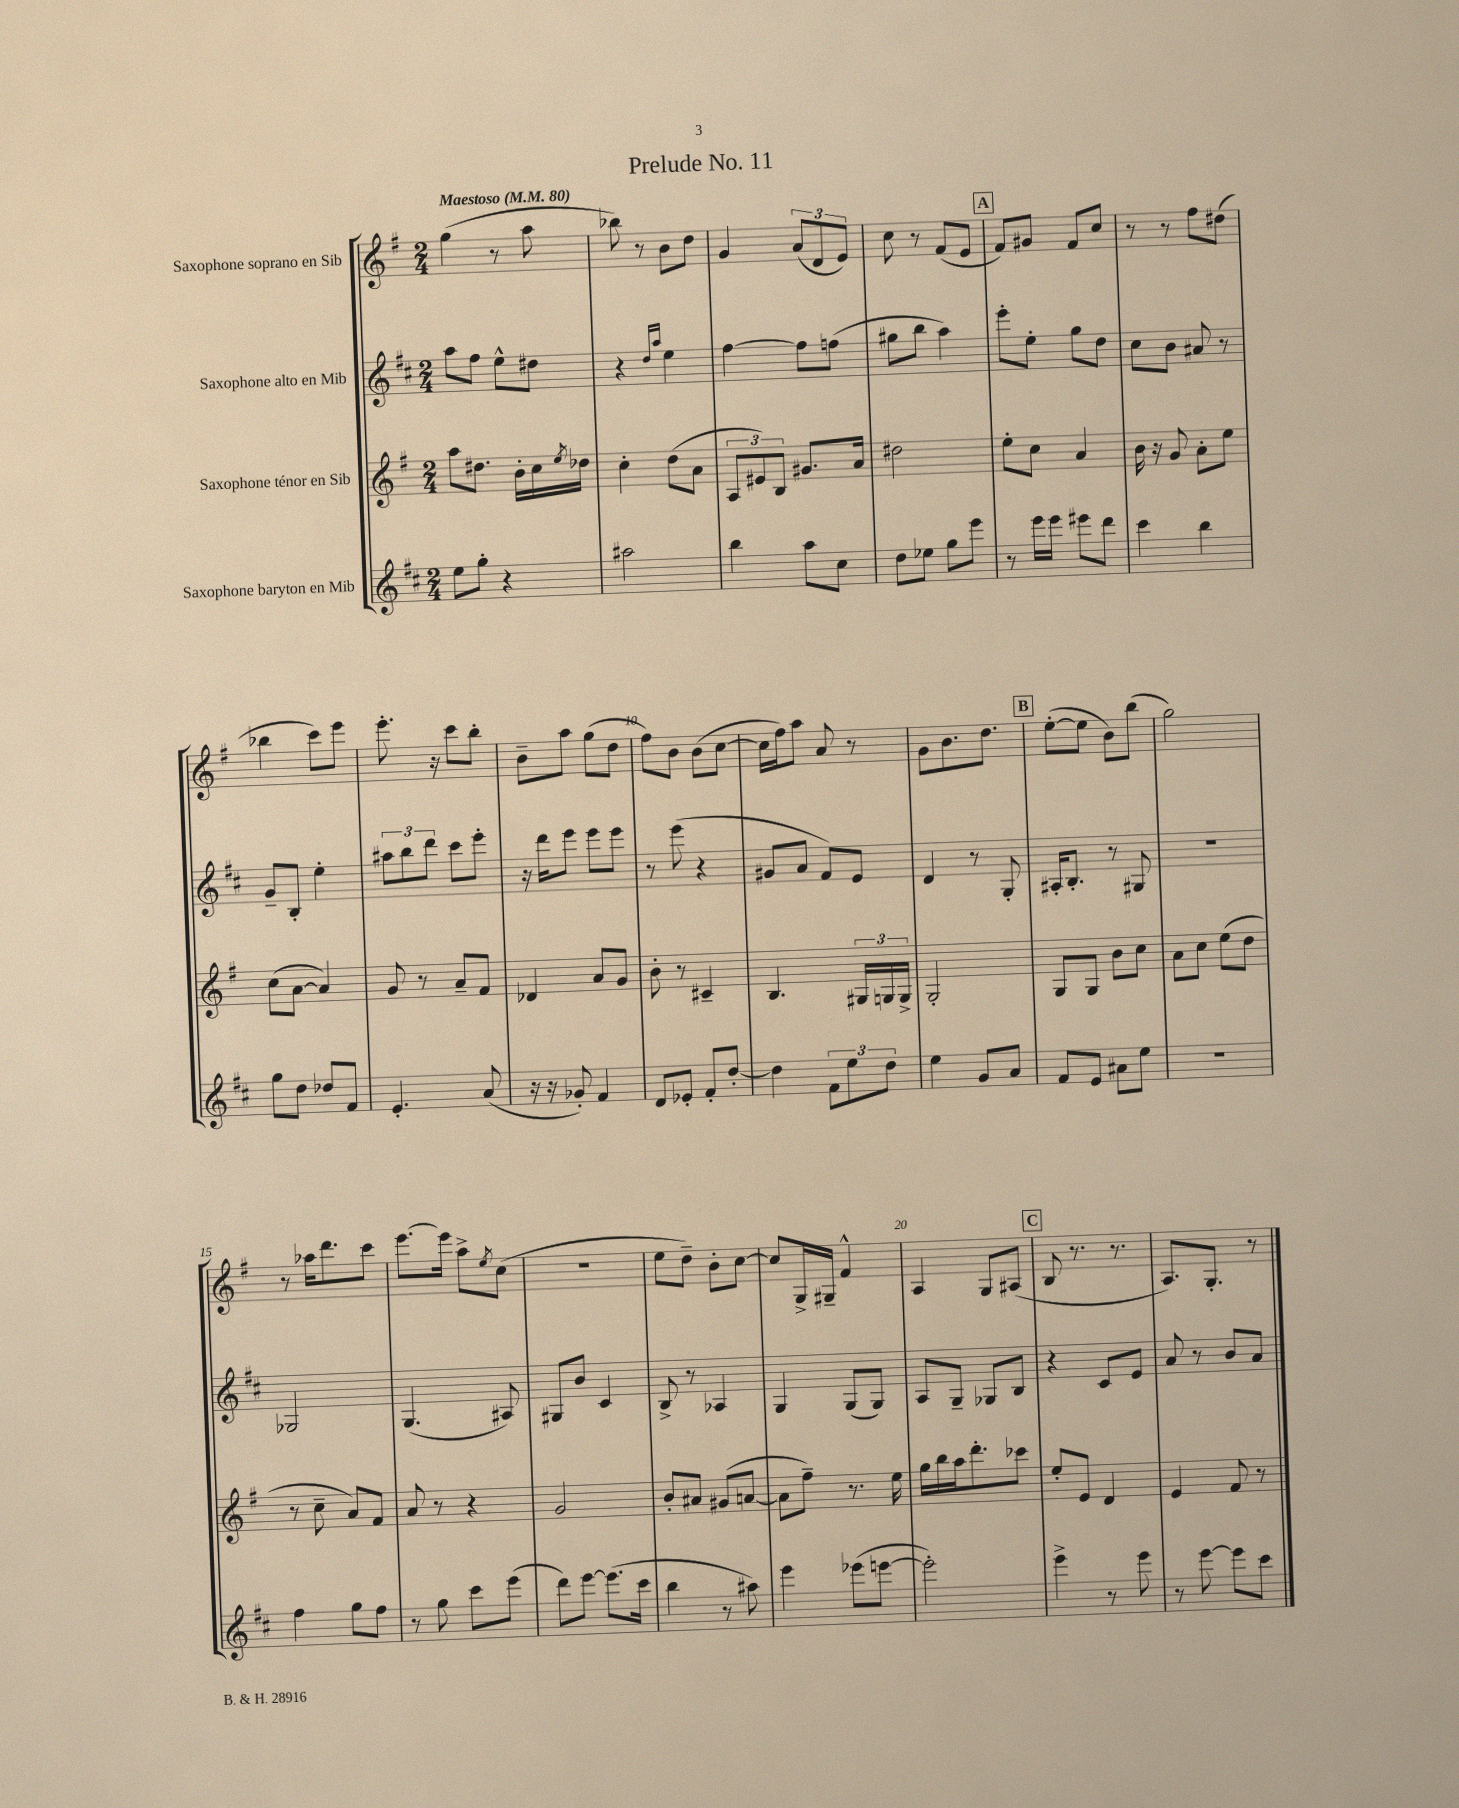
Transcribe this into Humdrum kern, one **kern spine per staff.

**kern	**kern	**kern	**kern
*part4	*part3	*part2	*part1
*staff4	*staff3	*staff2	*staff1
*I"Saxophone baryton en Mib	*I"Saxophone ténor en Sib	*I"Saxophone alto en Mib	*I"Saxophone soprano en Sib
*clefG2	*clefG2	*clefG2	*clefG2
*k[f#c#]	*k[f#]	*k[f#c#]	*k[f#]
*M2/4	*M2/4	*M2/4	*M2/4
*MM80	*MM80	*MM80	*MM80
=1	=1	=1	=1
!	!	!	!LO:TX:a:B:t=Maestoso
8ee\L	8aa\L	8aa\L	(4gg\
8gg'\J	8.dd#X\J	8ff#\J	.
4r	.	8ee^^\L	8r
.	16b'\LL	.	.
.	16cc\	8dd#X\J	8aa\
.	8qee/	.	.
.	16dd-X\JJ	.	.
=2	=2	=2	=2
2aa#X\	4cc'\	4r	8bb-X\)
.	.	.	8r
.	.	16qqdd/LL	.
.	.	16qqaa/JJ	.
.	(8dd\L	4ee\	8b\L
.	8a\J	.	8dd\J
=3	=3	=3	=3
4bb\	12A/L	[4ff#\	4g/
.	12e#X/)	.	.
.	12B/J	.	.
8aa\L	8.g#X/L	8ff#\L]	(12a/L
.	.	.	12d/
8cc#\J	.	(8ffn\J	.
.	.	.	12e/J)
.	16a/Jk	.	.
=4	=4	=4	=4
8dd\L	2dd#X\	8gg#X\L	8cc\
8ee-X\J	.	8bb\J	8r
8gg\L	.	4aa\)	(8f#/L
8eee\J	.	.	8e/J
!!LO:REH:place=s1:t=A
=5	=5	=5	=5
8r	8ee'\L	8eee'\L	8f#/L)
16eee\LL	8cc\J	8ee'\J	8g#X/J
16eee\JJ	.	.	.
8eee#X\L	4a/	8gg\L	8f#/L
8ddd\J	.	8dd\J	8cc/J
=6	=6	=6	=6
4ccc#\	16b\	8cc#\L	8r
.	16r	.	.
.	8g/	8b\J	8r
4bb\	8a'\L	8a#X/	8ff#\L
.	8ee\J	8r	(8dd#X\J
!!LO:LB:g=z
=7	=7	=7	=7
8gg\L	(8cc\L	8g~/L	4bb-X\
8dd\J	[8a\J	8B'/J	.
8dd-X/L	4a/])	4ee'\	8ccc\L)
8f#/J	.	.	8eee\J
=8	=8	=8	=8
4.e'/	8g/	12aa#X\L	8.eee'\
.	.	12bb\	.
.	8r	.	.
.	.	12ddd\J	.
.	.	.	16r
.	8a~/L	8ccc#\L	8ccc\L
(8a/	8f#/J	8eee'\J	8bb'\J
=9	=9	=9	=9
16r	4d-X/	16r	8b~\L
16r	.	16ddd\KL	.
8g-X'/)	.	8eee\J	8aa\J
4f#/	8a/L	8eee\L	(8gg\L
.	8g/J	8eee\J	8dd\J
=10	=10	=10	=10
8d/L	8b'\	8r	8ff#\L)
8e-X'/J	8r	(8eee\	8b\J
8f#'/L	4c#X~/	4r	(8b\L
[8dd'/J	.	.	[8cc\J
=11	=11	=11	=11
4dd\]	4.B/	8g#X/L	16cc\LL]
.	.	.	16ff#\J)
.	.	8a/J	8aa\J
12f#\L	.	8f#/L)	8a/
12ee\	.	.	.
.	24G#X/LL	8e/J	8r
12dd\J	24Gn/	.	.
.	24G^/JJ	.	.
=12	=12	=12	=12
4ee\	2G'/	4d/	8g\L
.	.	.	8.b\
8g/L	.	8r	.
.	.	.	8.dd\J
8a/J	.	8G'/	.
!!LO:REH:place=s1:t=B
=13	=13	=13	=13
8f#/L	8G/L	16A#X'/KL	([8ee'\L
.	.	8.B'/J	.
8e/J	8G/J	.	8ee\J]
8a#X\L	8b\L	8r	8b\L)
8ee\J	8cc\J	8G#X/	(8bb\J
=14	=14	=14	=14
2r	8a\L	2r	2gg\)
.	8cc\J	.	.
.	(8ee\L	.	.
.	8dd\J	.	.
!!LO:LB:g=z
=15	=15	=15	=15
4ff#\	8r	2G-X/	8r
.	8cc~\	.	16aa-X\KL
.	.	.	8.ddd\
8gg\L	8a/L)	.	.
8ff#\J	8f#/J	.	8ccc\J
=16	=16	=16	=16
8r	8a/	(4.G/	[8.eee\L
8gg\	8r	.	.
.	.	.	16eee\Jk]
8ccc#\L	4r	.	8aa^\L
.	.	.	8qee/
(8eee\J	.	8A#X/)	(8cc\J
=17	=17	=17	=17
8ddd\L)	2g/	8G#X/L	2r
[8eee\J	.	8b/J	.
(8.eee\L]	.	4c#/	.
16ccc#\Jk	.	.	.
=18	=18	=18	=18
4bb\	8b'/L	8B^/	8ee\L
.	8a#X/J	8r	8dd~\J)
8r	(8g#X/L	4A-X/	8b'\L
8aa#X\)	[8an/J	.	[8cc\J
=19	=19	=19	=19
4eee\	8a\L]	4G/	8cc/L]
.	8ff#~\J)	.	16G^/L
.	.	.	16G#X~/JJ
(8eee-X\L	8.r	(8G/L	4f#^^/
[8eeen\J	.	8G/J)	.
.	16ee\	.	.
=20	=20	=20	=20
2eee'\])	16gg\LL	8A/L	4A/
.	16bb\	.	.
.	16aa\J	8G~/J	.
.	8.ddd'\	.	.
.	.	8G-X/L	8G/L
.	8ccc-X\J	8B/J	(8A#X/J
!!LO:REH:place=s1:t=C
=21	=21	=21	=21
4eee^\	8ee'/L	4r	8B/
.	8e/J	.	8.r
8r	4d/	8c#/L	.
.	.	.	8.r
8eee\	.	8e/J	.
=22	=22	=22	=22
8r	4e/	8a/	8.A/L)
[8eee\	.	8r	.
.	.	.	8.G'/J
8eee\L]	8f#/	8b/L	.
8ccc#\J	8r	8a/J	8r
==	==	==	==
*-	*-	*-	*-
